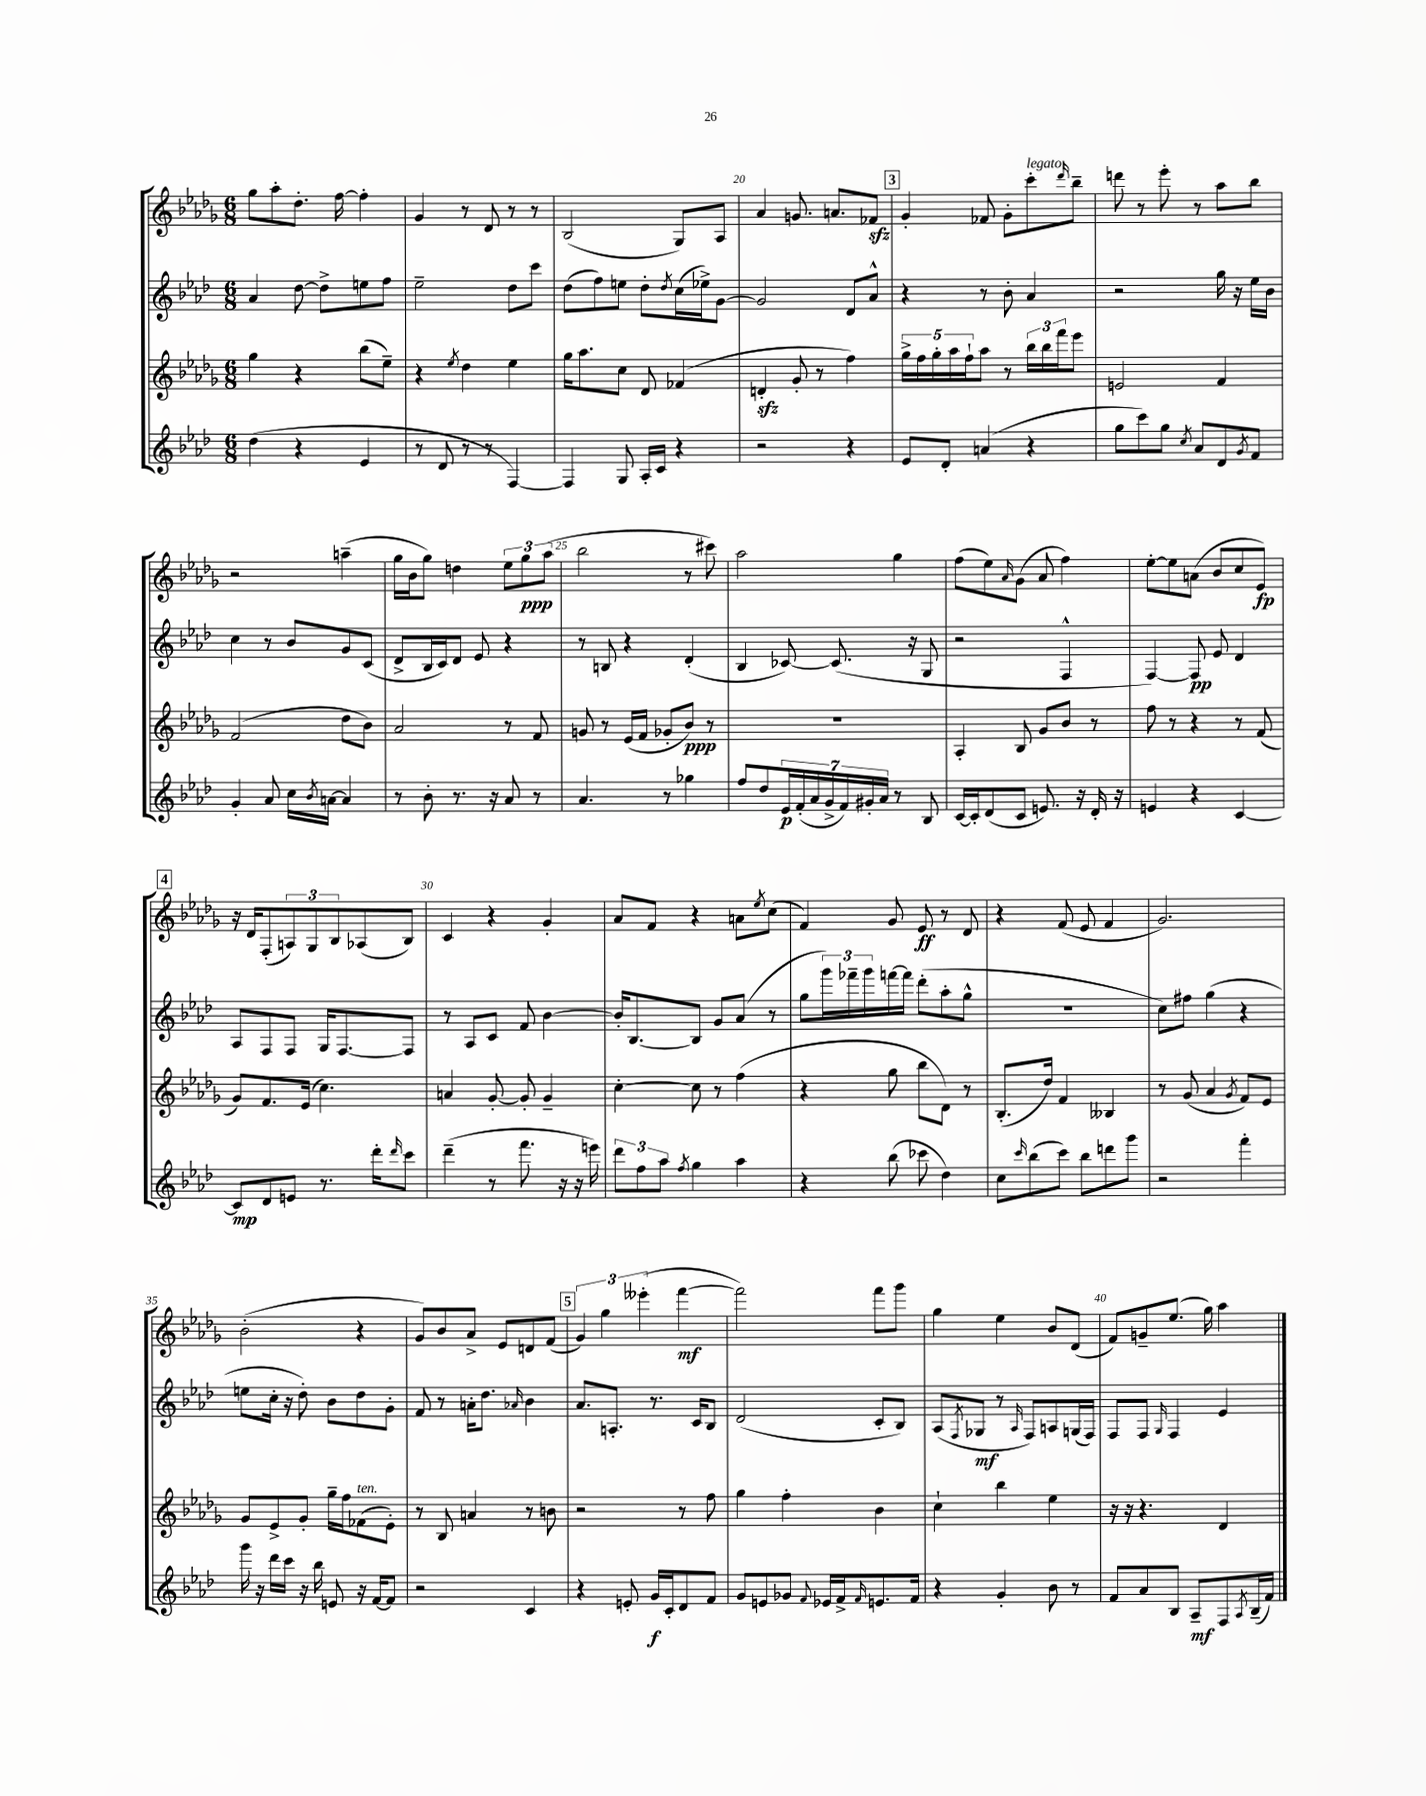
<<
\new StaffGroup <<
\new Staff = "s0" {
    \clef treble \key des \major \numericTimeSignature \time 6/8
    ges''8 aes''8-. des''8.-. f''16~ f''4-. |
    ges'4 r8 des'8 r8 r8 |
    bes2( ges8) aes8 |
    aes'4 g'8. a'8. fes'8\sfz |
    \mark \markup { \box "3" } ges'4-. fes'8 ges'8-. c'''8-.^\markup { \italic "legato" } \grace { des'''16 } bes''8-- |
    d'''8 r8 ees'''8-. r8 aes''8 bes''8 |
    r2 a''4--( |
    ges''16 bes'16 ges''8) d''4 \tuplet 3/2 { ees''8 ges''8\ppp aes''8( } |
    bes''2 r8 cis'''8) |
    aes''2 ges''4 |
    f''8( ees''8) \grace { aes'16 } ges'8( aes'8 f''4) |
    ees''8~-. ees''8 a'8( bes'8 c''8 ees'8\fp) |
    \mark \markup { \box "4" } r16 des'16 f8-.( \tuplet 3/2 { a8) ges8 bes8 } aes8( bes8) |
    c'4 r4 ges'4-. |
    aes'8 f'8 r4 a'8 \acciaccatura { ees''8 } c''8( |
    f'4) ges'8 ees'8\ff r8 des'8 |
    r4 f'8( ees'8 f'4 |
    ges'2.) |
    bes'2-.( r4 |
    ges'8) bes'8 aes'8-> ees'8 d'8 f'8( |
    \mark \markup { \box "5" } \tuplet 3/2 { ges'4) ges''4 eeses'''4-.( } f'''4~\mf |
    f'''2) f'''8 ges'''8 |
    ges''4 ees''4 bes'8 des'8( |
    f'8) g'8-- ees''8.( ges''16) aes''4 \bar "|." |
}
\new Staff = "s1" {
    \clef treble \key aes \major \numericTimeSignature \time 6/8
    aes'4 des''8~ des''8-> e''8 f''8 |
    ees''2-- des''8 c'''8 |
    des''8( f''8) e''8 des''8-. \acciaccatura { des''8 } c''16( ees''16->) g'8~ |
    g'2 des'8 aes'8-^ |
    \mark \markup { \box "3" } r4 r8 bes'8-. aes'4 |
    r2 g''16 r16 ees''16 bes'16 |
    c''4 r8 bes'8 g'8 c'8( |
    des'8-> bes16 c'16) des'8 ees'8 r4 |
    r8 b8 r4 des'4-.( |
    bes4 ces'8~) ces'8.( r16 g8 |
    r2 f4-^ |
    f4~) f8\pp ees'8 des'4 |
    \mark \markup { \box "4" } aes8 f8 f8 g16 f8.~ f8 |
    r8 aes8 c'8 f'8 bes'4~ |
    bes'16-. bes8.~ bes8 g'8 aes'8( r8 |
    g''8 \tuplet 3/2 { g'''16) fes'''16-- g'''16 } f'''16~ f'''16 des'''8-.( aes''8-. g''8-^ |
    R2. |
    c''8) fis''8 g''4( r4 |
    e''8 c''16-. r16 des''8-.) bes'8 des''8 g'8-. |
    f'8 r8 a'16-. des''8. \grace { aes'16 } bes'4 |
    \mark \markup { \box "5" } aes'8. a8.-. r8. c'16 bes8 |
    des'2( c'8-. bes8) |
    aes8( \acciaccatura { f8 } ges8\mf r8 \grace { aes16 } f8) a8 g16( f16) |
    f8 f8 \grace { g16 } f4 ees'4 \bar "|." |
}
\new Staff = "s2" {
    \clef treble \key des \major \numericTimeSignature \time 6/8
    ges''4 r4 bes''8( ees''8--) |
    r4 \acciaccatura { ees''8 } des''4 ees''4 |
    ges''16 aes''8. c''8 des'8 fes'4( |
    d'4-.\sfz ges'8-. r8 f''4) |
    \mark \markup { \box "3" } \tuplet 5/4 { ges''16-> f''16 ges''16-. aes''16 f''16-! } aes''8 r8 \tuplet 3/2 { bes''16 bes''16 f'''16 } ees'''8 |
    e'2 f'4 |
    f'2( des''8 bes'8) |
    aes'2 r8 f'8 |
    g'8 r8 ees'16( f'16 ges'8-. bes'8\ppp) r8 |
    R2. |
    aes4-. bes8 ges'8 bes'8 r8 |
    f''8 r8 r4 r8 f'8( |
    \mark \markup { \box "4" } ges'8) f'8. ees'16( c''4.) |
    a'4 ges'8~-. ges'8-. ges'4-- |
    c''4~-. c''8 r8 f''4( |
    r4 ges''8 bes''8 des'8) r8 |
    bes8.-.( des''16) f'4 beses4 |
    r8 ges'8( aes'4 \acciaccatura { ges'8 } f'8) ees'8 |
    ges'8 ees'8-> ges'8-. ges''16-- f''16 fes'8^\markup { \italic "ten." }( ees'8-.) |
    r8 bes8 a'4 r8 b'8 |
    \mark \markup { \box "5" } r2 r8 f''8 |
    ges''4 f''4-. bes'4 |
    c''4-! bes''4 ees''4 |
    r16 r16 r4. des'4 \bar "|." |
}
\new Staff = "s3" {
    \clef treble \key aes \major \numericTimeSignature \time 6/8
    des''4( r4 ees'4 |
    r8 des'8 r8 r8 f4~) |
    f4 g8 aes16-. c'16 r4 |
    r2 r4 |
    \mark \markup { \box "3" } ees'8 des'8-. a'4( r4 |
    g''8 c'''8) g''8 \acciaccatura { c''8 } aes'8 des'8 \acciaccatura { g'8 } f'8 |
    g'4-. aes'8 c''16 \acciaccatura { bes'8 } a'16~ a'4 |
    r8 bes'8-. r8. r16 aes'8 r8 |
    aes'4. r8 ges''4 |
    f''8 des''8 \tuplet 7/4 { ees'16\p f'16-.( aes'16 g'16-> f'16) gis'16-. aes'16 } r8 bes8 |
    c'16~ c'16-. des'8( c'8 e'8.) r16 des'16-. r16 |
    e'4 r4 c'4~ |
    \mark \markup { \box "4" } c'8\mp des'8 e'8 r8. des'''16-. \grace { des'''16 } c'''8 |
    des'''4--( r8 f'''8. r16 r16 e'''16) |
    \tuplet 3/2 { des'''8 f''8 aes''8 } \acciaccatura { f''8 } g''4 aes''4 |
    r4 bes''8( ces'''8 des''4) |
    c''8 \grace { c'''16 } bes''8( c'''8) bes''8 d'''8 g'''8 |
    r2 f'''4-. |
    g'''16 r16 des'''16 c'''16 r16 bes''16 e'8 r16 f'16~ f'8 |
    r2 c'4 |
    \mark \markup { \box "5" } r4 e'8-. g'16\f c'16-. des'8 f'8 |
    g'8 e'8 ges'8 \appoggiatura { f'8 } ees'16 f'16-> \grace { f'16 } e'8. f'16 |
    r4 g'4-. bes'8 r8 |
    f'8 aes'8 bes8 aes8--\mf f8 \acciaccatura { aes8 } bes16--( f'16) \bar "|." |
}
>>
>>
\layout { \context { \Score currentBarNumber = #17 \override BarNumber.break-visibility = ##(#f #t #t) barNumberVisibility = #(every-nth-bar-number-visible 5) } }
